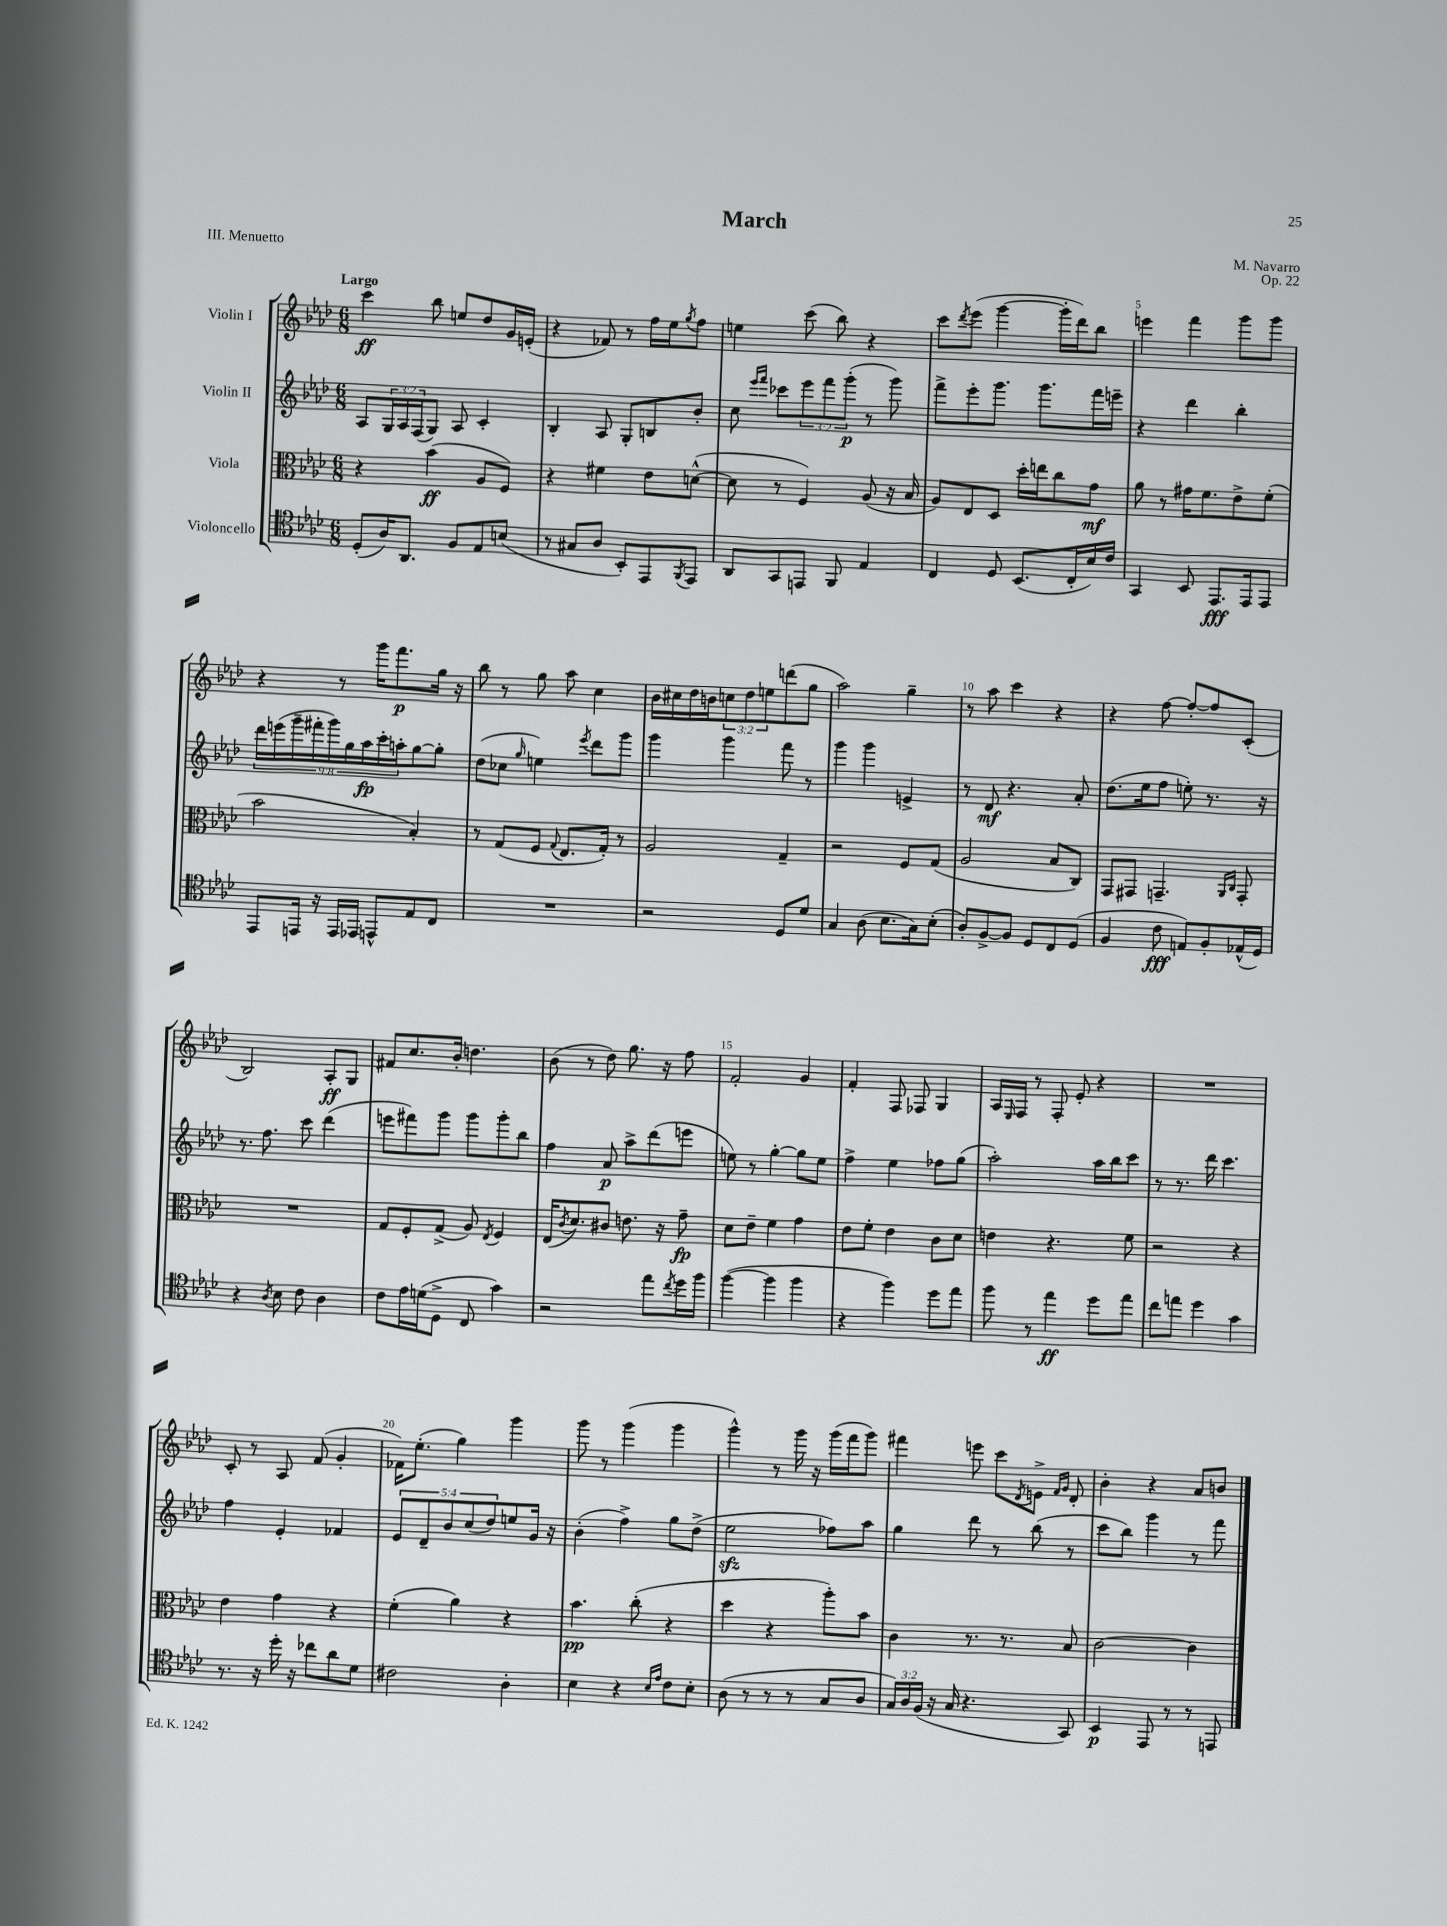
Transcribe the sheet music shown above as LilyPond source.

\header { title = "March" composer = "M. Navarro" opus = "Op. 22" piece = "III. Menuetto" }
<<
\new StaffGroup <<
\new Staff = "s0" \with { instrumentName = "Violin I" } {
    \clef treble \key aes \major \numericTimeSignature \time 6/8 \override Staff.TupletNumber.text = #tuplet-number::calc-fraction-text \tempo "Largo"
    c'''4\ff bes''8 e''8 des''8 g'16 e'16-.( |
    r4 fes'8) r8 f''16 ees''16 \acciaccatura { g''8 } f''8 |
    e''4 c'''8( bes''8) r4 |
    c'''8 \acciaccatura { des'''8 } ees'''8( g'''4~ g'''16-. des'''16) bes''8 |
    e'''4 f'''4 g'''8 g'''8 |
    r4 r8 g'''16 f'''8.\p g''16 r16 |
    bes''8 r8 g''8 aes''8 c''4 |
    bes'16 cis''16 des''16 b'16 \tuplet 3/2 { c''8 des''8 e''8 } d'''8( g''8 |
    aes''2) g''4-- |
    r8 aes''8 c'''4 r4 |
    r4 f''8~ f''8~-. f''8 c'8-.( |
    bes2) aes8-.\ff g8 |
    fis'8 c''8. bes'16-. d''4. |
    bes'8( r8 des''8) g''8. r16 f''8 |
    f'2-. g'4 |
    f'4-. f8 fes8 g4 |
    aes16 \grace { ees16 } f16 r8 f8-. ees'8-. r4 |
    R2. |
    c'8-. r8 aes8 f'8( g'4-. |
    fes'16) ees''8.-.( g''4) g'''4 |
    g'''8 r8 g'''4( g'''4 |
    g'''4-^) r8 g'''16 r16 g'''16( f'''16 g'''8) |
    fis'''4 e'''8 c'''8 \acciaccatura { des'8 } e'8-> \grace { f'16 g'16 } des'8-. |
    bes'4-. r4 aes'8 b'8 \bar "|." |
}
\new Staff = "s1" \with { instrumentName = "Violin II" } {
    \clef treble \key aes \major \numericTimeSignature \time 6/8 \override Staff.TupletNumber.text = #tuplet-number::calc-fraction-text
    aes8 \tuplet 3/2 { g16 aes16 f16( } g8) aes8 c'4-. |
    bes4-. aes8 g8-. b8 bes'8-. |
    c''8 \grace { ees'''16 f'''16 } ces'''8 \tuplet 3/2 { ees'''8 f'''8 g'''8-.\p( } r8 g'''8) |
    f'''8-> ees'''8-. g'''8. g'''8. f'''16 e'''16-- |
    r4 des'''4 bes''4-. |
    \tuplet 9/8 { des'''16 e'''16( g'''16-- fis'''16-. g'''16) g''16 aes''16\fp c'''16-. a''16-. } g''8~ g''8-. |
    des''8( ces''8 \grace { g''16 } e''4) \acciaccatura { ees'''8 } des'''8 g'''8 |
    g'''4 g'''4 f'''8 r8 |
    g'''4 g'''4 e'4-> |
    r8 des'8\mf r4. aes'8-. |
    des''8.( ees''16 f''8 e''8-.) r8. r16 |
    r8. f''8. c'''8 des'''4( |
    e'''8 fis'''8) g'''8 g'''8 g'''8-. bes''8 |
    f''4 aes'8\p aes''8-> des'''8( e'''8 |
    e''8) r8 g''4~-. g''8 e''8 |
    f''4-> ees''4 fes''8 g''8( |
    aes''2-.) aes''16 bes''16 c'''8 |
    r8 r8. des'''16 c'''4. |
    f''4 ees'4-. fes'4 |
    \tuplet 5/4 { ees'8 des'8-- bes'8 c''8( des''8) } e''8 g'16 r16 |
    bes'4-.( f''4->) g''8 des''8->( |
    ees''2\sfz fes''8) aes''8 |
    g''4 des'''8 r8 bes''8( r8 |
    c'''8 bes''8) g'''4 r8 f'''8 \bar "|." |
}
\new Staff = "s2" \with { instrumentName = "Viola" } {
    \clef alto \key aes \major \numericTimeSignature \time 6/8
    r4 bes'4\ff( aes8 f8) |
    r4 fis'4 ees'8 d'8~-^( |
    d'8 r8 f4) aes8( r16 bes16 |
    aes8) ees8 des8 des''16-. e''16 c''8 g'8\mf |
    aes'8 r8 gis'16 f'8. ees'8-> f'8-.( |
    bes'2 bes4-.) |
    r8 g8( f8 \appoggiatura { g8 } ees8. g16-.) r8 |
    aes2 g4-- |
    r2 f8 g8( |
    aes2 bes8 c8) |
    g,8 gis,8 g,4.-- \grace { aes,16 c16 } g,8-. |
    R2. |
    g8 f8-. g8->( aes8) \acciaccatura { ees8 } f4 |
    ees16( \acciaccatura { c'8 } des'8.) cis'8 e'8. r16 g'8--\fp |
    des'8 ees'8-- f'4 g'4 |
    ees'8 f'8-. ees'4 c'8 des'8 |
    e'4 r4. f'8 |
    r2 r4 |
    ees'4 g'4 r4 |
    f'4-.( aes'4) r4 |
    bes'4.\pp c''8-.( r4 |
    des''4 r4 aes''8-.) bes'8 |
    c'4 r8. r8. bes8 |
    c'2~ c'4 \bar "|." |
}
\new Staff = "s3" \with { instrumentName = "Violoncello" } {
    \clef tenor \key aes \major \numericTimeSignature \time 6/8 \override Staff.TupletNumber.text = #tuplet-number::calc-fraction-text
    des8-.( aes16) aes,8. f8 ees8 b8( |
    r8 gis8 aes8 bes,8-.) ees,8 \acciaccatura { f,8 } ees,8 |
    aes,8 g,8 e,8 f,8 ees4 |
    c4 des8 bes,8.( c16-. bes16) c'16 |
    g,4 bes,8 ees,8.\fff ees,16 ees,8 |
    ees,8 e,16 r16 e,16 ees,16 e,8-^ ees8 c8 |
    R2. |
    r2 des8 des'8 |
    g4 aes8( bes8. g16) bes8-.( |
    aes8-.) f8~-> f8 des8 c8 des8( |
    f4 c'8\fff e8) f8-. ees16-^( des16) |
    r4 \acciaccatura { aes8 } bes8 c'8 aes4 |
    c'8 ees'16 d'16( des8-> c8 g'4) |
    r2 ees''8 \acciaccatura { c''8 } des''16 f''16 |
    f''4~( f''4 f''4 |
    r4 f''4) des''8 ees''8 |
    f''8 r8 ees''4\ff des''8 ees''8 |
    c''8 e''8 des''4 g'4 |
    r8. r16 des''16-. r16 ces''8 aes'8 des'8 |
    cis'2 aes4-. |
    bes4 r4 \grace { bes16 ees'16 } c'8 bes8-. |
    aes8( r8 r8 r8 g8 aes8 |
    \tuplet 3/2 { g16) aes16 f16( } r16 g16 r4. g,8) |
    bes,4\p ees,8 r8 r8 e,8 \bar "|." |
}
>>
>>
\layout { \context { \Score \override BarNumber.break-visibility = ##(#f #t #t) barNumberVisibility = #(every-nth-bar-number-visible 5) } }
